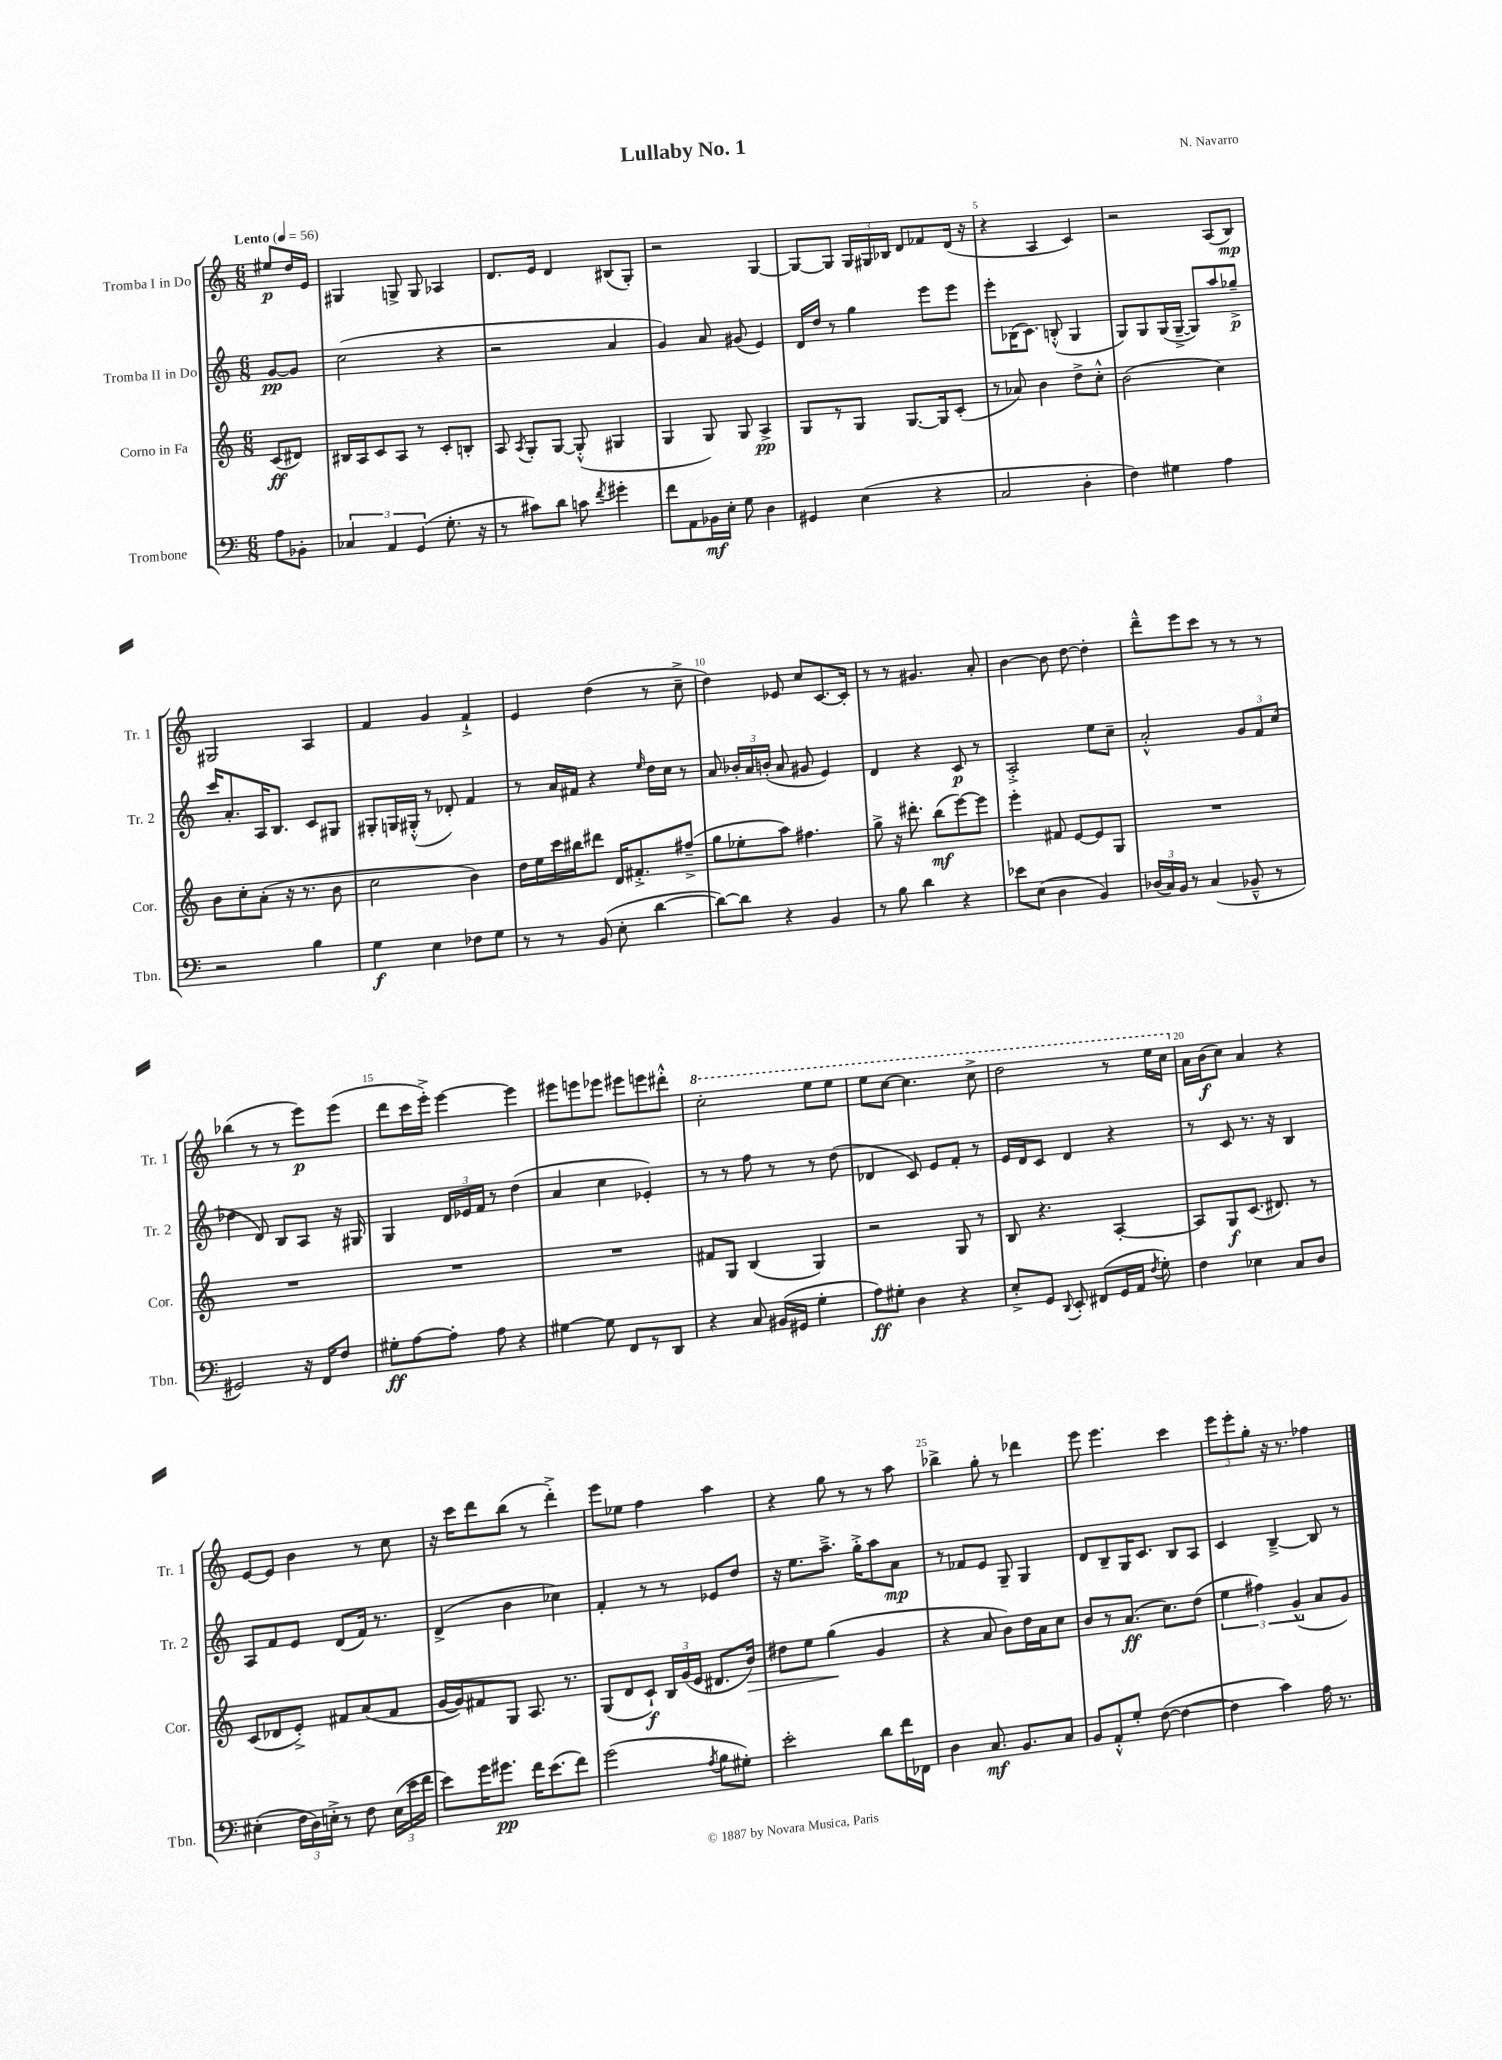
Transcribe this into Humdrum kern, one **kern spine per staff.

**kern	**kern	**kern	**kern
*staff4	*staff3	*staff2	*staff1
*clefF4	*clefG2	*clefG2	*clefG2
*k[]	*k[]	*k[]	*k[]
*M6/8	*M6/8	*M6/8	*M6/8
*MM56	*MM56	*MM56	*MM56
8A	(8c	[8g	8ee#
8BB-'	8d#)	8g]	16dd
.	.	.	16e
=	=	=	=
6C-	16B#	(2cc	4G#
.	16A	.	.
.	8c	.	.
6AA	.	.	.
.	8A	.	8G^
(6GG	.	.	.
.	8r	.	8G
8.G'	8c'	4r	4A-
.	8B'	.	.
16r	.	.	.
=	=	=	=
8r	8A	2r	8.d
.	8qA	.	.
8c#)	8G'	.	.
.	.	.	16e
8d	[8G	.	4d
8c	(8G'^^]	.	.
8qf	.	.	.
4g#'	4G#	4a	(8B#
.	.	.	8G')
=	=	=	=
8f	4G	4g)	2r
8AA	.	.	.
16BB-	8G)	8a	.
16E'	.	.	.
8G	8G	(8g#	.
4D	4A^	4e)	[4G
=	=	=	=
4GG#	8G	16d	8G_
.	.	16dd	.
.	8r	8r	8G]
(4E	8G	4gg	24G
.	.	.	24G#
.	.	.	24B-
.	[8.G	.	8d
4r	.	8eee	8f-
.	16G]	.	.
.	(8c'	8eee	(16d
.	.	.	16r
=	=	=	=
2C	8r	8eee'	4r
.	8a-)	(16B-	.
.	.	8.c)	.
.	4b	.	4A
.	.	(8B'^^	.
4D'	8dd^	4G	4c)
.	8cc'^^	.	.
=	=	=	=
4F)	(2b	8G)	2r
.	.	8G	.
4G#	.	(16G	.
.	.	[16G~^	.
.	.	8G])	.
4A	4cc)	8aa	(8A
.	.	8gg-~^	8B)
=	=	=	=
2r	8b	16ccc	2G#
.	.	8.a'	.
.	8cc'	.	.
.	(8a'	16A	.
.	.	8.B	.
.	16r	.	.
.	8.r	.	.
4B	.	8c	4A
.	8b	8G#	.
=	=	=	=
4G	2cc	8G#'	4f
.	.	16G	.
.	.	(16G#'^^	.
4E	.	8r	4g
.	.	8d-')	.
8F-	4b)	4f	4f`^
8G	.	.	.
=	=	=	=
8r	16dd	8r	4e
.	16ee	.	.
8r	16ccc	16a	.
.	16bb#	16f#	.
(8BB	8ddd#	4r	(4dd
8E'	16d	.	.
.	8.f#'^	.	.
.	.	16qqee	.
[4d	.	16dd	8r
.	.	16cc	.
.	(8ff#~^	8r	8cc~^
=	=	=	=
8d_)	8gg	8a	4dd)
8d]	8ee-'	24b-'	.
.	.	24a	.
.	.	(24b'	.
4r	8aa)	8a	8e-
.	4.ff#	8g#	8cc
4BB	.	4e)	[8.c
.	.	.	16c']
=	=	=	=
8r	8gg^	4d	8r
8B	16r	.	8r
.	8.ddd#'	.	.
4d	.	4r	4.g#
.	(8bb	.	.
4r	[8eee)	8c	.
.	8eee]	8r	8a'
=	=	=	=
8e-	4eee'	2A'^	[4b
(8E	.	.	.
4D	8f#	.	8b]
.	[8e	.	[8dd
4BB)	8e]	8ee	4dd']
.	8G	8cc~	.
=	=	=	=
(24D-	2.r	2a'^^	8ddd~^^
24C)	.	.	.
24BB	.	.	.
8r	.	.	8eee
(4C	.	.	8ccc
.	.	.	8r
8BB-~^^	.	12g	8r
.	.	12f	.
8r	.	.	8r
.	.	(12cc	.
=	=	=	=
2GG#)	2.r	4dd-	(4bb-
.	.	8d)	8r
.	.	8B	8r
16r	.	8A	8eee)
16FF	.	.	.
8F	.	16r	(8eee
.	.	16G#	.
=	=	=	=
8G#'	2.r	4G	8ddd
[8A	.	.	16ccc
.	.	.	16eee'^)
8A']	.	24d	[4eee
.	.	24e-	.
.	.	24f	.
8A	.	8r	.
4r	.	(4dd	4eee]
=	=	=	=
[4G#	2.r	4a	8eee#
.	.	.	8eee
8G#]	.	4cc	8eee-
8FF	.	.	8eee#
8r	.	4e-')	8eee
8DD	.	.	8ddd#'^^
=	=	=	=
4r	8f#	8r	2ccc'
.	8G	8r	.
8C	(4B	8ff	.
(16BB#	.	8r	.
16GG#	.	.	.
4G'	4G)	8r	8eee
.	.	(8dd	8eee
=	=	=	=
8A)	2r	4d-	8eee
8G#'	.	.	[8ccc
4D	.	8c)	4.ccc]
.	.	8e	.
4r	8G	8f'	.
.	8r	8r	8ccc^
=	=	=	=
8E'^	8B	16e	2ddd
.	.	16d	.
8GG	4.r	8c	.
8qqDD	.	.	.
8EE'	.	4d	.
(8FF#	.	.	.
16GG	[4A'	4r	8r
16AA	.	.	.
8qF	.	.	.
8G')	.	.	16eee
.	.	.	16ccc
=	=	=	=
4F	8A]	8r	16a
.	.	.	(16b
.	8G	8c	8cc)
4E-	(8.c	8.r	4a
.	8.d#)	16r	.
8C	.	4B	4r
8D	8r	.	.
=	=	=	=
(4E#'	(8c	8A	[8e
.	8d-	8f	8e]
24F	8e'^)	8e	4b
24D)	.	.	.
24E'^	.	.	.
8r	8f#	(8d	.
8F	(8a	16f)	8r
.	.	8.r	.
(24E	8f#	.	8cc
24e	.	.	.
24f	.	.	.
=	=	=	=
8e)	[16g	(4d^	16r
.	16g])	.	16ccc
16g	8f#	.	8ddd
8.g#	.	.	.
.	8G	4b	(8bb
16f	8.A	.	8r
(8.e	.	.	.
.	.	4cc-)	4ddd'^)
.	8.r	.	.
8f)	.	.	.
=	=	=	=
(2g	(8G	4f'	8eee
.	8d	.	8ee-
.	8c`)	8r	4ff
.	24B	8r	.
.	(24g	.	.
.	24e	.	.
8qA	.	.	.
8B	8.d#	8e-	4aa
8G#')	.	8dd	.
.	16b)	.	.
=	=	=	=
2e'	8dd#	16r	4r
.	.	8.ee	.
.	8ee	.	.
.	(4gg	8.aa~^	8gg
.	.	.	8r
.	.	16gg'^	.
8d	4g	8aa	8r
16f	.	8a	8aa
16FF-	.	.	.
=	=	=	=
4D	4r	8r	4bb-^
.	.	8f-	.
8.C	8a	8e	8gg'
.	8b)	8G~	8r
8.BB	.	.	.
.	16dd	4G	4ddd-
.	16a	.	.
8C	8cc	.	.
=	=	=	=
8BB	8b	8d	8eee
8AA'^^	8r	8B~	4.eee
8G'	(8.a	16G	.
.	.	8.c	.
([8F	.	.	.
.	8.cc)	.	.
4F_	.	8B	4ccc
.	(8dd	8A	.
=	=	=	=
4F]	6ee	4c	12eee
.	.	.	12eee'
.	6ff#)	.	12gg'
4c)	.	[4B~^	16r
.	.	.	8.r
.	(6g^^	.	.
16A	8a	8B]	4ff-
8.r	.	.	.
.	8g)	8r	.
==	==	==	==
*-	*-	*-	*-
